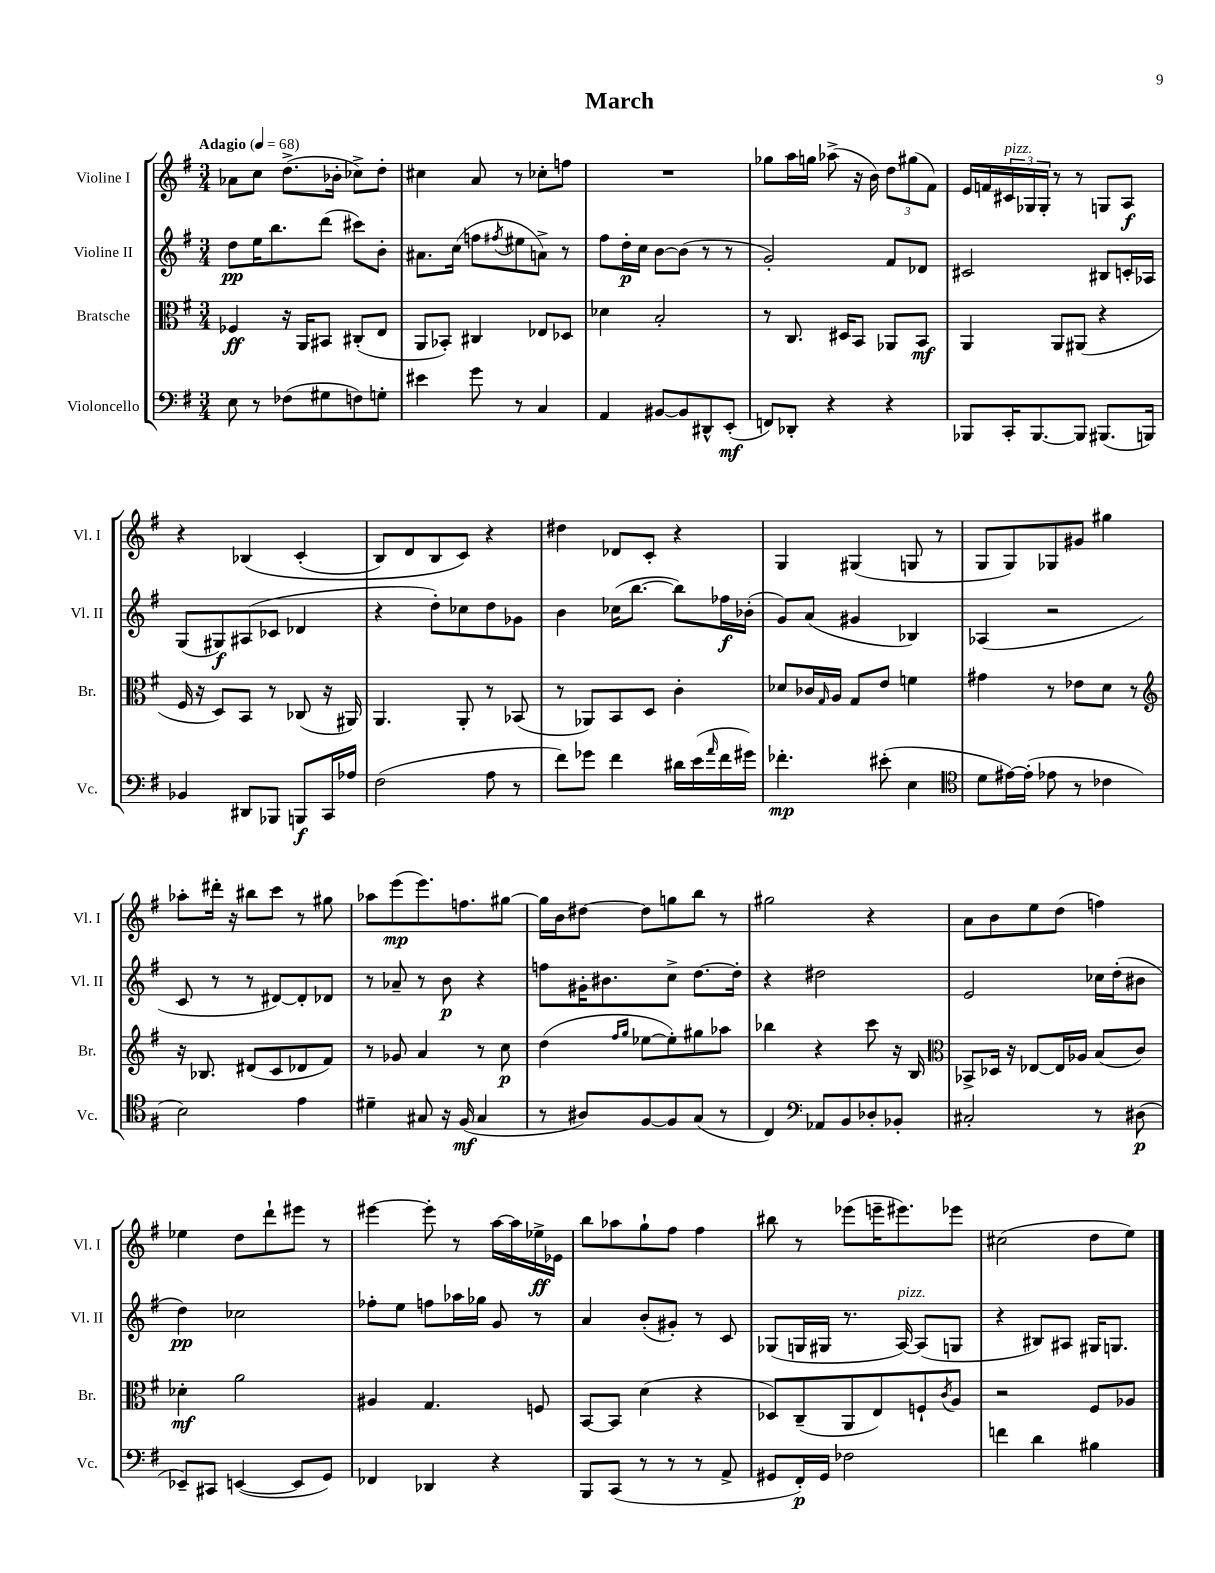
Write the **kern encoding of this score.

**kern	**kern	**kern	**kern
*staff4	*staff3	*staff2	*staff1
*clefF4	*clefC3	*clefG2	*clefG2
*k[f#]	*k[f#]	*k[f#]	*k[f#]
*M3/4	*M3/4	*M3/4	*M3/4
*MM68	*MM68	*MM68	*MM68
8E	4F-	8dd	8a-
8r	.	16ee	8cc
.	.	8.bb	.
(8F-	16r	.	(8.dd^
.	16AA	.	.
8G#	8BB#	(8ddd	.
.	.	.	16b-'
8F)	(8C#'	8ccc#)	8cc-^)
8G'	8E	8b'	8dd'
=	=	=	=
4e#	8AA	8.a#	4cc#
.	8BB-')	.	.
.	.	(16cc	.
8g	4C#	8ff	8a
.	.	8qff#	.
8r	.	8ee#	8r
4C	8E-	8a^)	8cc-'
.	8D-	8r	8ff
=	=	=	=
4AA	4d-	8ff#	2.r
.	.	16dd'	.
.	.	16cc	.
[8BB#	2B'	[8b	.
8BB#]	.	(8b]	.
8DD#^^	.	8r	.
(8EE'	.	8r	.
=	=	=	=
8FF)	8r	2g')	8gg-
8DD-'	8.C	.	16aa
.	.	.	16gg
4r	.	.	(8aa-^
.	16D#	.	.
.	8BB	.	16r
.	.	.	16b)
4r	8AA-	8f#	12dd
.	.	.	(12gg#
.	8BB	8d-	.
.	.	.	12f#)
=	=	=	=
8BBB-	4AA	2c#	16e
.	.	.	16f
16CC'	.	.	24c#
.	.	.	24G-
[8.BBB-	.	.	.
.	.	.	24G-'
.	8AA	.	8r
8BBB-]	(8AA#	.	8r
(8.BBB#	4r	8B#	8G
.	.	16c'	8A
16BBB)	.	16A-	.
=	=	=	=
4BB-	16F#	(8G	4r
.	16r	.	.
.	8D)	8G#)	.
8DD#	8BB	(8A#	&(4B-
8BBB-	8r	8c-	.
8BBB	(8C-	4d-	(4c'
16CC	16r	.	.
16A-	16AA#)	.	.
=	=	=	=
(2F#	4.AA	4r	8B)
.	.	.	8d
.	.	8dd')	8B
.	8AA'	8cc-	8c&)
8A	8r	8dd	4r
8r	(8BB-	8g-	.
=	=	=	=
8f#)	8r	4b	4dd#
8g-	8AA-)	.	.
4f#	8BB	(16cc-	8d-
.	.	[8.bb	.
.	8D	.	8c'
16d#	4c'	8bb])	4r
(16e	.	.	.
16qqa	.	.	.
16f#	.	16ff-	.
16g#)	.	(16b-'	.
=	=	=	=
4.f-'	8d-	8g)	4G
.	16c-	(8a	.
.	16qqG	.	.
.	16A	.	.
.	8G	4g#	(4G#
(8e#'	8e	.	.
4E	4f	4B-)	8G
.	.	.	8r
=	=	=	=
*clefC4	*	*	*
8d	4g#	(4A-	8G
[16e#)	.	.	8G)
(16e#']	.	.	.
8e-	8r	2r	8G-
8r	8e-	.	8g#
4c-	8d	.	4gg#
.	8r	.	.
=	=	=	=
*	*clefG2	*	*
2B)	16r	8c	8aa-'
.	8.B-	.	.
.	.	8r	16ddd#'
.	.	.	16r
.	(8d#	8r	8bb#
.	8c	[8d#)	8ccc
4e	8d-	8d#']	8r
.	8f#)	8d-	8gg#
=	=	=	=
4d#~	8r	8r	8aa-
.	8g-	8a-~	(8eee
8G#	4a	8r	8.eee)
16r	.	8b	.
(16F#	.	.	8.ff
4G#	8r	4r	.
.	8cc	.	[8gg#
=	=	=	=
8r	(4dd	8ff	16gg#]
.	.	.	16b
8A#)	.	16g#'	[8dd#
.	.	8.b#	.
.	16qqff#	.	.
.	16qqgg	.	.
[8F#	[8ee-	.	8dd#]
8F#]	8ee-'])	8cc^	8gg
(8G	8gg#	[8.dd	8bb
8r	8aa-	.	8r
.	.	16dd']	.
=	=	=	=
4C)	4bb-	4r	2gg#
*clefF4	*	*	*
8AA-	4r	2dd#	.
8BB	.	.	.
8D-'	8ccc	.	4r
8BB-'	16r	.	.
.	16B	.	.
=	=	=	=
*	*clefC3	*	*
2C#'	8BB-^	2e	8a
.	16D-	.	8b
.	16r	.	.
.	[8E-	.	8ee
.	16E-]	.	(8dd
.	16A-	.	.
8r	(8B	16cc-	4ff)
.	.	(16dd'	.
(8D#	8c)	8b#	.
=	=	=	=
8EE-~)	4d-'	4dd)	4ee-
8CC#	.	.	.
([4EE	2a	2cc-	8dd
.	.	.	8ddd`
8EE]	.	.	8eee#
8GG)	.	.	8r
=	=	=	=
4FF-	4A#	8ff-'	[4eee#
.	.	8ee	.
4DD-	4.G	8ff	8eee#']
.	.	16aa-	8r
.	.	16gg-	.
4r	.	8g	[16aa
.	.	.	16aa]
.	8F	8r	16ee-^
.	.	.	16e-
=	=	=	=
8BBB	[8BB	4a	8bb
(8CC	8BB]	.	8aa-
8r	(4d	(8b'	8gg`
8r	.	8g#')	8ff#
8r	4r	8r	4ff#
8AA^	.	8c	.
=	=	=	=
8GG#	8D-)	(8G-	8bb#
16FF#')	(8C~	16G	8r
16GG#	.	16G#	.
2F-	8AA	8.r	(8eee-
.	8E)	.	16eee~
.	.	[16A)	8.eee#)
.	8F`	(8A]	.
.	8qc	.	.
.	8A	8G	8eee-
=	=	=	=
4f	2r	4r	(2cc#
4d	.	8B#)	.
.	.	8A#	.
4B#	8F#	16G#	8dd
.	.	8.G	.
.	8A-	.	8ee)
==	==	==	==
*-	*-	*-	*-
